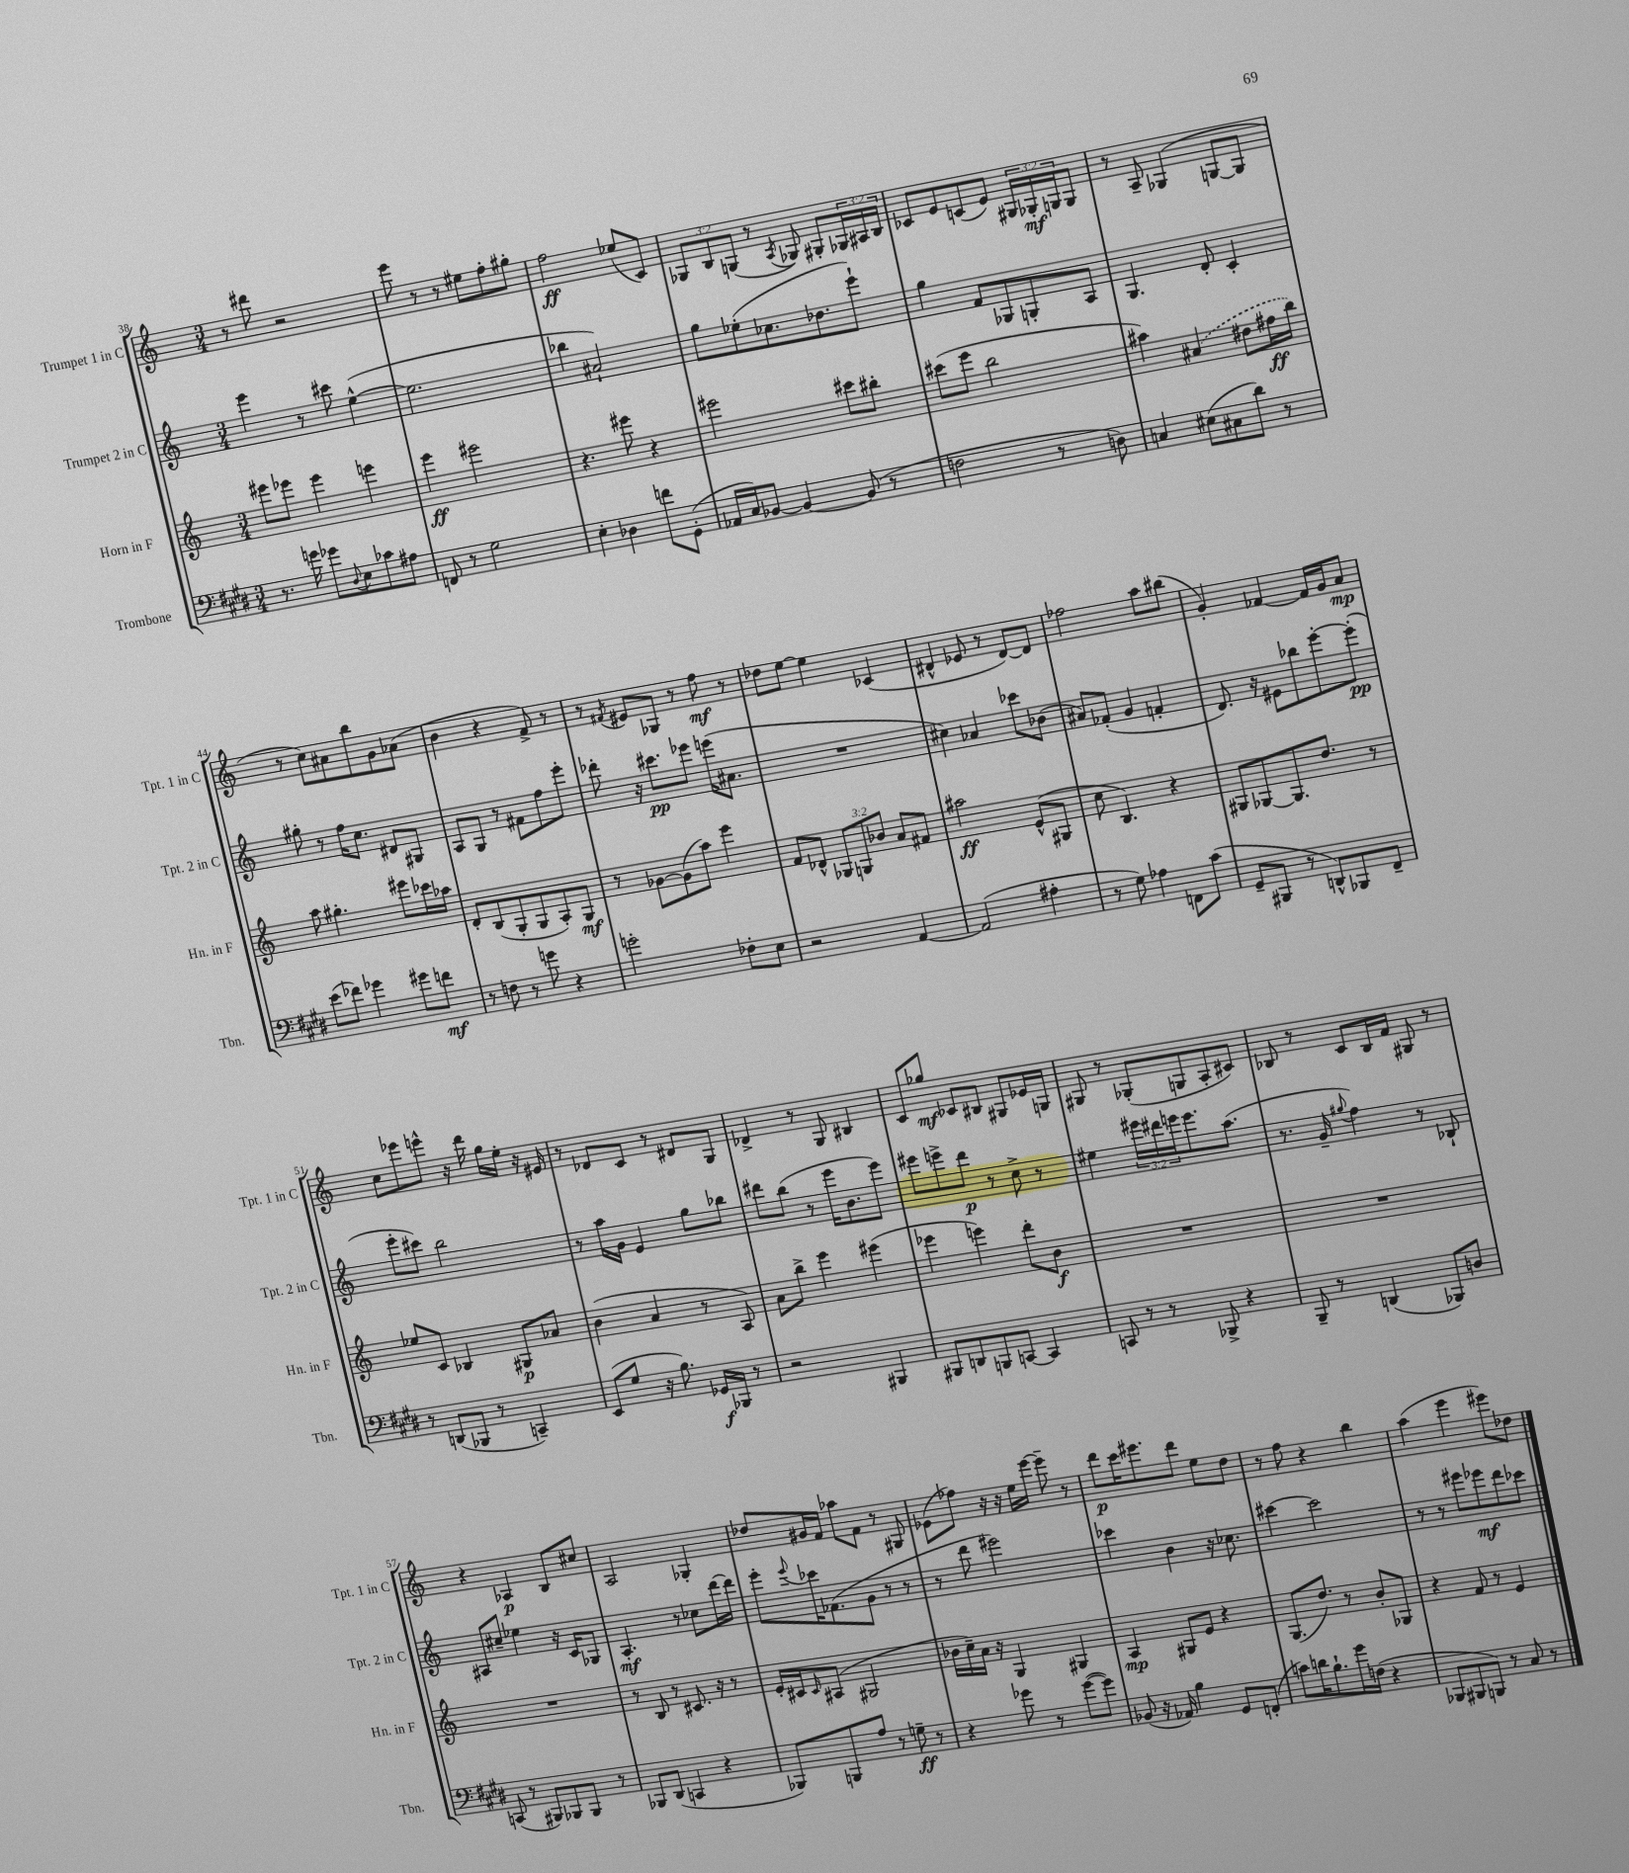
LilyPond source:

<<
\new StaffGroup <<
\new Staff = "s0" \with { instrumentName = "Trumpet 1 in C" shortInstrumentName = "Tpt. 1 in C" } {
    \clef treble \key c \major \numericTimeSignature \time 3/4 \override Staff.TupletNumber.text = #tuplet-number::calc-fraction-text
    r8 dis'''8 r2 |
    e'''8 r8 r8 eis''8 f''8-. gis''8-. |
    f''2\ff ees''8( c'8) |
    \tuplet 3/2 { ges8 b8 g8( } r8 \acciaccatura { a8 } ges8) gis8-. \tuplet 3/2 { ges16 ais16 b16 } |
    ces'8 e'8 c'8( e'8) \tuplet 3/2 { gis16 ges16-.\mf g16 } g8 |
    r8 a8-- ges4( g8~ g8 |
    r8 c''8) ais'8 b''8 g'8 aes'8( |
    b'4 r4 f'8->) r8 |
    r8 \acciaccatura { fis'8 } eis'8 ges8 r8 f''8\mf r8 |
    des''8 e''8~ e''4 ces'4( |
    dis'4-^ ees'8 r8 dis'8~) dis'8 |
    fes''2 a''8 bis''8( |
    g'4-.) fes'4~ fes'16 g'16 a'8\mp |
    c''8 ees'''8 e'''8-^ r16 d'''16 g''16 e''16-. r16 eis'16 |
    r8 des'8 c'8 r8 dis'8 g8 |
    des'4-> r8 g8 bis4 |
    c'8 ges''8\mf ces'8 bis8 gis8 ees'16 g16 |
    gis8 r8 ges8-.( g8 a8-. cis'8) |
    bes8 r8 c'8 bes16 f'16 gis8 r8 |
    r4 aes4\p b8 cis''8 |
    a2 ges4-. |
    des''8 gis'16 f'16 aes''8 f'8 r8 gis8 |
    ees'8( fes''8) r16 r16 e''16 e'''16~ e'''8-- r8 |
    d'''8\p c'''16 eis'''8. d'''8 e''8 d''8 |
    r8 f''8 r4 b''4 |
    a''4( e'''4 eis'''8) des''8 \bar "|." |
}
\new Staff = "s1" \with { instrumentName = "Trumpet 2 in C" shortInstrumentName = "Tpt. 2 in C" } {
    \clef treble \key c \major \numericTimeSignature \time 3/4 \override Staff.TupletNumber.text = #tuplet-number::calc-fraction-text
    e'''4 r8 cis'''8 e''4~-^( |
    e''2. |
    bes''4 ais'2-!) |
    g''8 ees''8-.( ces''8. des''8. e'''8-!) |
    g''4 f'8 ges8 g8-. a8 |
    g4. d'8-. c'4-. |
    gis''8-. r8 f''16 c''8. dis'8 gis8 |
    a8 g8 r8 fis'8 f''8 e'''8-. |
    des'''8-. r16 cis'''8.\pp ees'''8 e'''16( ais'8. |
    R2. |
    cis''4) aes'4 ces'''8 bes'8( |
    ais'8) fes'8-.( g'4 f'4-. |
    d'8.) r16 eis'8 bes''8 e'''8~-. e'''8-.\pp( |
    e'''8-. cis'''8) b''2 |
    r8 a''16 g'16 e'4 g''8 bes''8 |
    dis'''8 b''8( r8 e'''16 b'8. e'''8) |
    eis'''8 e'''8-> d'''8\p r8 c''8-> r8 |
    eis''4 \tuplet 3/2 { eis'''16 dis'''16 e'''16 } e'''8. a''8.( |
    r8. g'16-- \appoggiatura { gis''8 } f''4) r8 bes8-! |
    ais8 cis''8-- ees''4 r16 c'16 ges8 |
    a4.-.\mf r8 ces''8 d'''16~ d'''16 |
    e'''8-. \appoggiatura { e'''8 } ces'''16 fes'8.( g'8 r8 r8 |
    r8 d'''8 eis'''2) |
    ces'''4 b'4 r16 ces''8. |
    cis'''4~ cis'''2 |
    r8 r8 eis'''8 ees'''8\mf d'''8 ces'''8 \bar "|." |
}
\new Staff = "s2" \with { instrumentName = "Horn in F" shortInstrumentName = "Hn. in F" } {
    \clef treble \key c \major \numericTimeSignature \time 3/4 \override Staff.TupletNumber.text = #tuplet-number::calc-fraction-text
    eis'''8 ees'''8 ees'''4 e'''4 |
    e'''4\ff eis'''2 |
    r4. eis'''8 r4 |
    eis'''2 cis'''8 bis''8-. |
    cis'''8( e'''8 b''2 |
    ais''4) \once \slurDashed ais'4( dis''8 fis''16\ff b''16) |
    a''8 gis''4.-. eis'''8 ces'''16 aes''16 |
    d'8-. b8( g8-. g8 a8-.) g8\mf |
    r8 ges'8~ ges'8( a''8) e'''4 |
    f'8 des'8-^ \tuplet 3/2 { ges8 g8 bes'8 } a'8 fis'8 |
    ais''2\ff e'8-^( gis8 |
    c''8 b4.) r4 |
    gis8 ges8~ ges8. d''8. r8 |
    ees''8 c'8 bes4 gis8\p aes'8 |
    b'4( a'4 r8 a8) |
    a'8 b''8-> e'''4 eis'''4( |
    ees'''4 e'''4) d'''8-. b'8\f |
    R2. |
    R2. |
    R2. |
    r8 b8 r8 cis'8. r16 r8 |
    e'16-. cis'16 \grace { cis'16 } ais8( gis2 |
    bes'16 c''16--) a'16 r16 g4 gis4 |
    a4\mp gis8 e'8 r4 |
    g8.( d''8.) r8 b'8-. ges8 |
    r4 f'8 r8 e'4 \bar "|." |
}
\new Staff = "s3" \with { instrumentName = "Trombone" shortInstrumentName = "Tbn." } {
    \clef bass \key e \major \numericTimeSignature \time 3/4
    r8. g'16 ges'8 \appoggiatura { dis8 } e8 ces'8 ais8 |
    f,8 r8 gis2 |
    e4-. des4 f'8 gis,8-.( |
    aes,16 cis16) bes,8~ bes,4~ bes,8( r8 |
    f2 r8 d8) |
    c4 eis8( cis8 dis'8) r8 |
    e'8( fes'8) ges'4 gis'8 f'8\mf |
    r8 f8 r8 g'8 r4 |
    g'2-. fes8-. e8 |
    r2 a,4~ |
    a,2( ais4-. |
    r8 gis8) aes4 f,8 cis'8( |
    gis,8-- bis,,8 r8 d,8-^) bes,,8 fis,8-- |
    r8 d,8( bes,,8 r8 c,4--) |
    e,8( gis8 r16 b8.) ges,16\f bes,,16 r8 |
    r2 bis,,4 |
    bis,,8 d,8 b,,8 c,8~ c,4 |
    c,8 r8 r8 bes,,8-> r4 |
    b,,8-- r8 d,4( bes,,8) d8 |
    c,8( r8 bis,,8) bes,,8 bes,,8 r8 |
    bes,,8 dis,8( c,4 r4 |
    bes,,8) b,,8 a8 r8 g8--\ff r8 |
    r4 ges'8 r8 ges'8~( ges'8) |
    bes,8( r16 aes,16) b4 gis,8 f,8-.( |
    c'8) d'16 b8.-! gis'16 f16( r4 |
    bes,,8 bis,,8 b,,8) r8 cis8 r8 \bar "|." |
}
>>
>>
\layout { \context { \Score currentBarNumber = #38 } }
